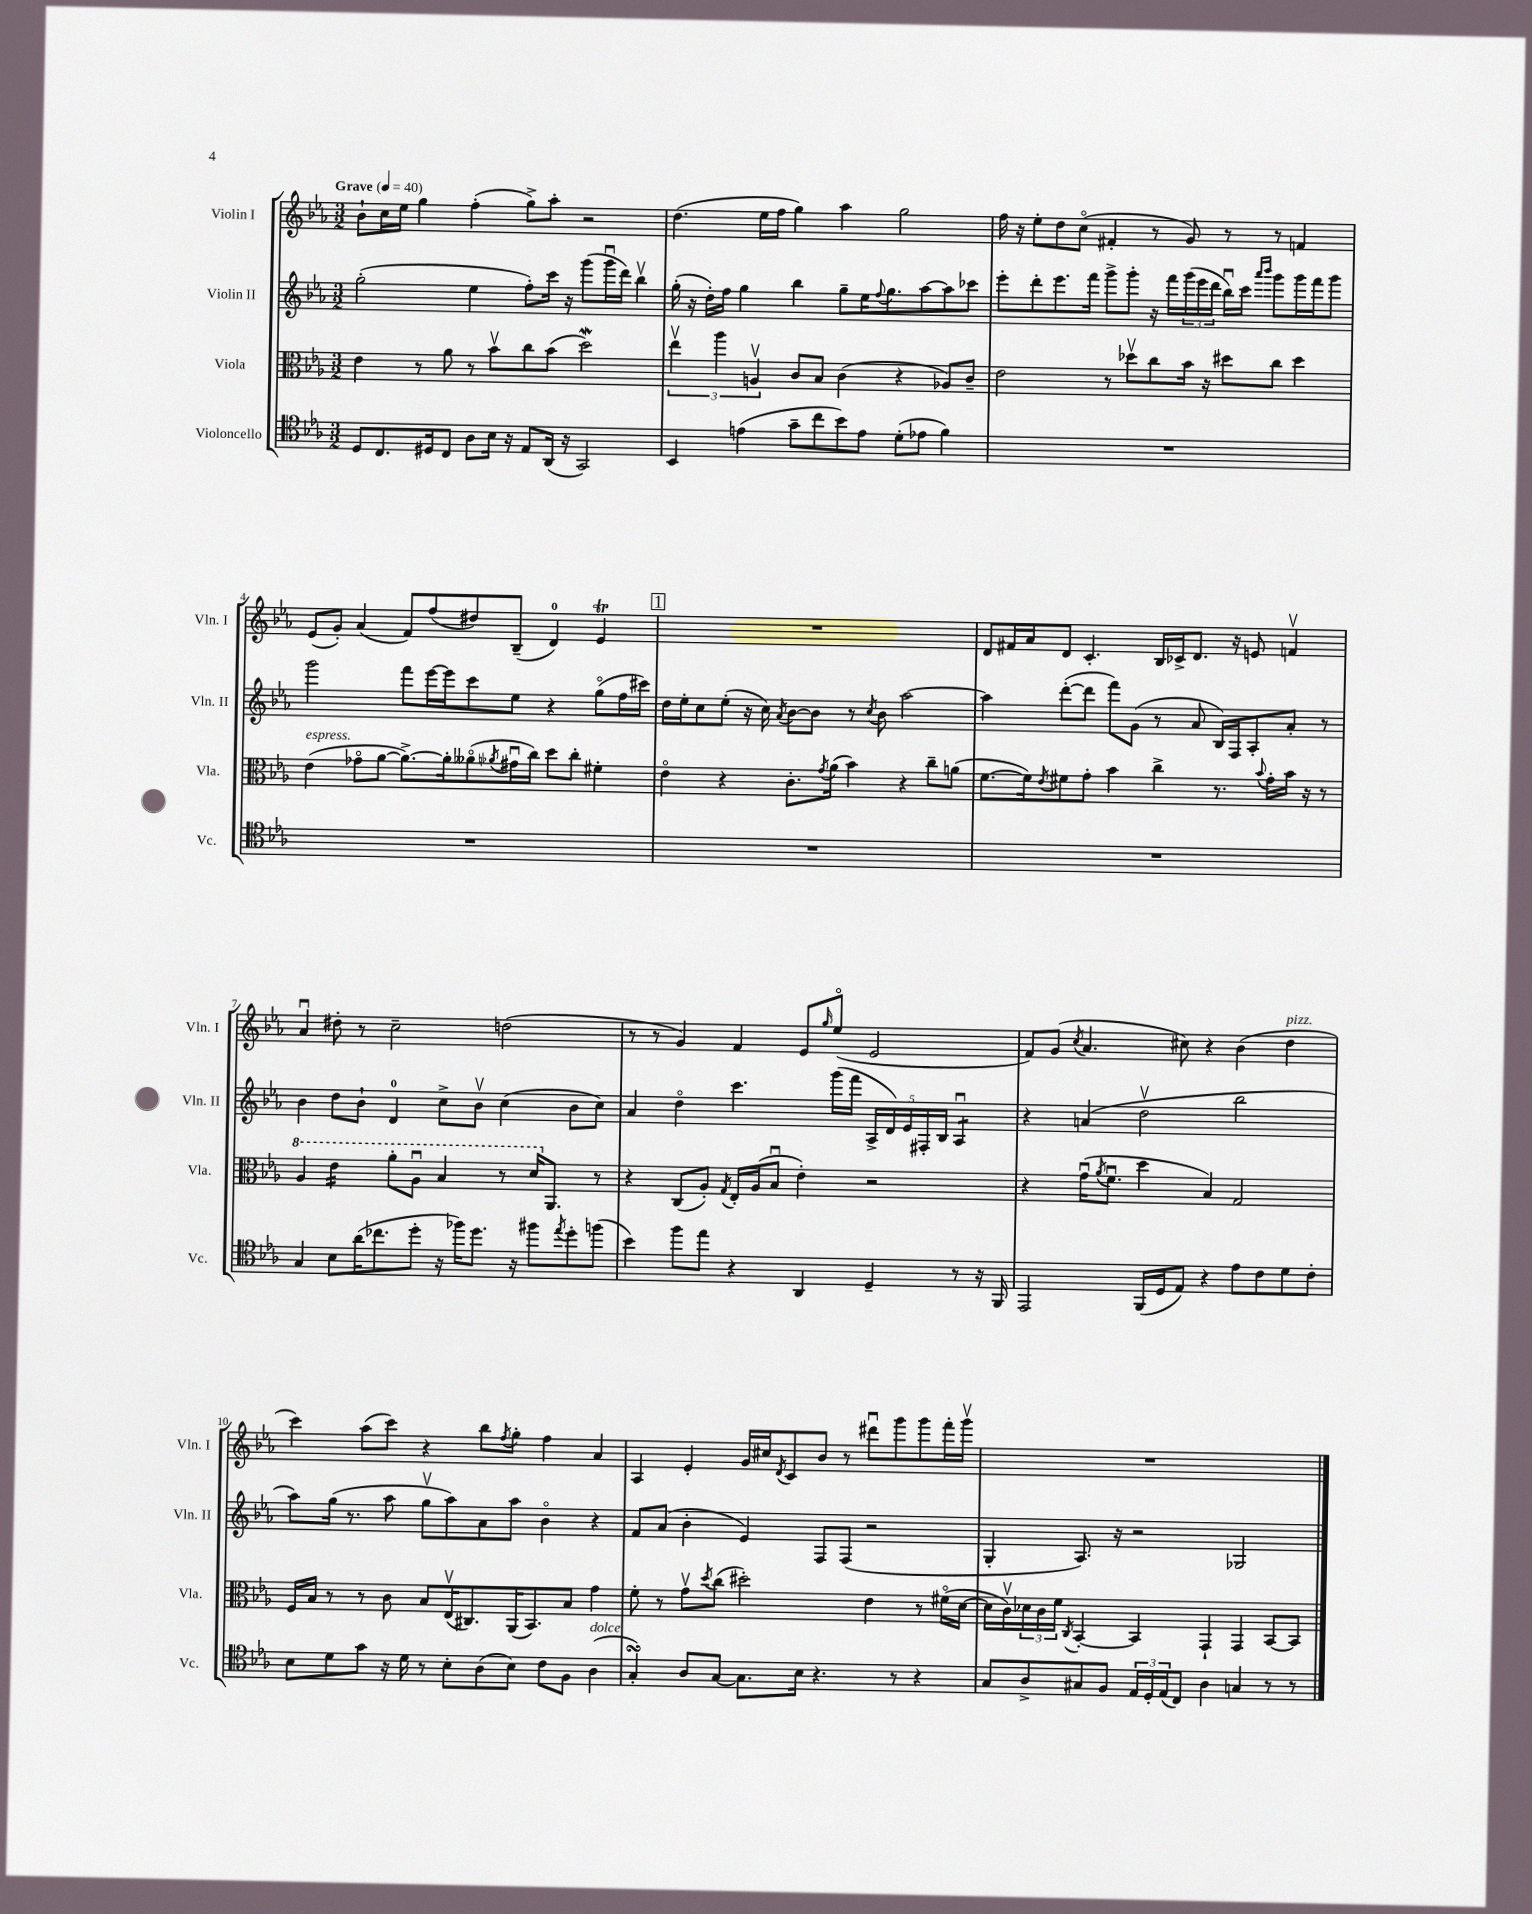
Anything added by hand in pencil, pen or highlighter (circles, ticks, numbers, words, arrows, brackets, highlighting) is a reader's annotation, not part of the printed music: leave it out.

**kern	**kern	**kern	**kern
*staff4	*staff3	*staff2	*staff1
*clefC4	*clefC3	*clefG2	*clefG2
*k[b-e-a-]	*k[b-e-a-]	*k[b-e-a-]	*k[b-e-a-]
*M3/2	*M3/2	*M3/2	*M3/2
*MM40	*MM40	*MM40	*MM40
8D	4e-	(2gg'	8b-`
8.C	.	.	16cc
.	.	.	16ee-
.	8r	.	4gg
16D#	.	.	.
8C	8a-	.	.
8A-	8r	4ee-	(4ff'
16B-	8b-v	.	.
16r	.	.	.
8E-	8cc	8ff')	8gg^)
(16AA-	(8b-	16ccc	8aa-'
16r	.	16r	.
2GG)	2dd)	(8ggg	2r
.	.	16gggu	.
.	.	16ddd)	.
.	.	4bb-v	.
=	=	=	=
4BB-	6ee-v	(16gg'	(4.dd
.	.	16r	.
.	.	16dd')	.
.	6aa-	.	.
.	.	16ff	.
(4e	.	4gg	.
.	6Av	.	.
.	.	.	16ee-
.	.	.	16ff
8g~	8c	4bb-	4gg)
8cc	8B-	.	.
8b-)	(4c	8gg~	4aa-
8e	.	16ee-	.
.	.	8qqff	.
.	.	8.gg	.
(8d'	4r	.	2gg
8e-	.	[8aa-	.
4f)	8A-)	8aa-]	.
.	8c~	8ccc-	.
=	=	=	=
1.r	2e-	8eee-'	16ff
.	.	.	16r
.	.	8ddd'	8ee-'
.	.	8.eee-	8dd
.	.	.	(8cco
.	.	16fff	.
.	8r	8ggg^	4f#'
.	8dd-v	8ggg'	.
.	8cc	16r	8r
.	.	16fff	.
.	16b-	(24ggg	8g)
.	.	24eee-	.
.	16r	.	.
.	.	24ddd	.
.	8dd#	16bb-u)	8r
.	.	16ccc	.
.	.	16qqaaa-	.
.	.	16qqbbb-	.
.	8cc	8ggg	8r
.	4dd#	16ggg	4f
.	.	16fff	.
.	.	8ggg	.
=	=	=	=
1.r	(4e-	2ggg	(8e-
.	.	.	8g')
.	8g-o	.	(4a-
.	[8a-	.	.
.	8.a-^_)	8fff	8f)
.	.	[16eee-	(8ff
.	16a-']	16eee-]	.
.	(8a--o	8ccc	8dd#)
.	8qa-	.	.
.	16g#u	8ee-	(8B-~
.	16cc)	.	.
.	8dd	4r	4d)
.	8cc'	.	.
.	4f#'	(8ggo	4e-
.	.	16ff	.
.	.	16ccc#)	.
=	=	=	=
1.r	4e-o	16dd	1.r
.	.	16ee-'	.
.	.	8cc	.
.	4r	(8ee-'	.
.	.	16r	.
.	.	16cc)	.
.	.	8qa-	.
.	8.c'	[8b-	.
.	.	8b-]	.
.	8qg	.	.
.	(16a-	.	.
.	4b-)	8r	.
.	.	8qcc	.
.	.	8b-	.
.	4r	[2aa-	.
.	8cc~	.	.
.	(8a	.	.
=	=	=	=
1.r	[8.f	4aa-]	8d
.	.	.	16f#
.	16f])	.	16a-
.	8qe-	.	.
.	8f#	([8ddd'	8d
.	8g'	8ddd]	4.c'
.	4b-	8fff)	.
.	.	(8g	.
.	4cc^	8r	16B-
.	.	.	16c-^
.	.	8a-	8.d
.	8.r	16B-)	.
.	.	16F	16r
.	.	8A-'	8e
.	8qqb-	.	.
.	16g'	.	.
.	16b-	8a-'	4fv
.	16r	.	.
.	8r	8r	.
=	=	=	=
4G	4a-	4b-	4a-u
8B-	4ee-	8dd	8dd#'
(16a-	.	8b-`	8r
8.cc-	.	.	.
.	8aa-'	4d	2cc~
8dd'	8a-u	.	.
16r	4b-	8cc^	.
16ff-)	.	.	.
8.dd	.	8b-v	.
.	8r	(4cc	(2dd
16r	.	.	.
8ff#	16dd	.	.
.	8.AA-	.	.
8qee-	.	.	.
8dd'	.	8b-	.
(8ff	8r	8cc)	.
=	=	=	=
4b-)	4r	4a-	8r
.	.	.	8r
8ff	(8C	4ddo	4g)
8ee-	8A-')	.	.
.	8qG	.	.
4r	16E-'	4.ccc	4f
.	(16A-	.	.
.	8B-u	.	.
4AA-	4e-')	.	8e-
.	.	.	16qqgg
.	.	(16ggg	(8ee-o
.	.	16fff	.
4D~	2r	20A-^	2e-
.	.	20d)	.
.	.	20e-	.
.	.	20F#'	.
.	.	20B-	.
8r	.	4A-u	.
16r	.	.	.
16FF	.	.	.
=	=	=	=
2EE-	4r	4r	8f)
.	.	.	(8g
.	.	.	8qcc
.	(16gu	(4a	4.a-
.	8qa-	.	.
.	8.fu	.	.
(16FF	4dd	2ddv	.
16D	.	.	.
8E-)	.	.	8cc#)
4r	4B-)	.	4r
8e-	2G	2bb-	(4b-
8c	.	.	.
8d	.	.	4dd
8c'	.	.	.
=	=	=	=
8B-	16F	8aa-)	4ccc)
.	16B-	.	.
8d	8r	(16gg	.
.	.	8.r	.
8g	8r	.	(8aa-
16r	8c	8aa-	8ccc)
16d	.	.	.
8r	8B-	8ggv	4r
8B-'	(16E-v	8aa-)	.
.	8.C#)	.	.
(8A-	.	8a-	8bb-
.	.	.	8qff
8B-)	(16AA-	8aa-	8gg'
.	8.BB-)	.	.
8c	.	4b-o	4ff
8F	8B-	.	.
(4A-	4g	4r	4a-
=	=	=	=
4G')	8f'	8f	4A-
.	8r	(8a-	.
8A-	8gv	4b-'	4e-'
.	8qdd	.	.
[8G	(8cc	.	.
8.G]	2dd#')	4e-)	16g
.	.	.	16cc#
.	.	.	8qd
.	.	.	8c
16B-	.	.	.
4.r	.	8F	8b-
.	.	(8F	8r
.	4e-	2r	8ddd#u
8r	.	.	8ggg
4r	8r	.	8ggg
.	(16f#o	.	16fff'
.	[16d	.	16gggv
=	=	=	=
8G	16d]	4G'	1.r
.	16cv)	.	.
8A-^	24d-	.	.
.	24c	.	.
.	24f	.	.
.	8qC	.	.
8G#	[4BB-'	8.A-)	.
8F	.	.	.
.	.	16r	.
24E-	4BB-]	2r	.
24D'	.	.	.
(24E-	.	.	.
8C)	.	.	.
4A-	4GG`	.	.
4G	4GG	2G-	.
8r	[8BB-	.	.
8r	8BB-]	.	.
==	==	==	==
*-	*-	*-	*-
